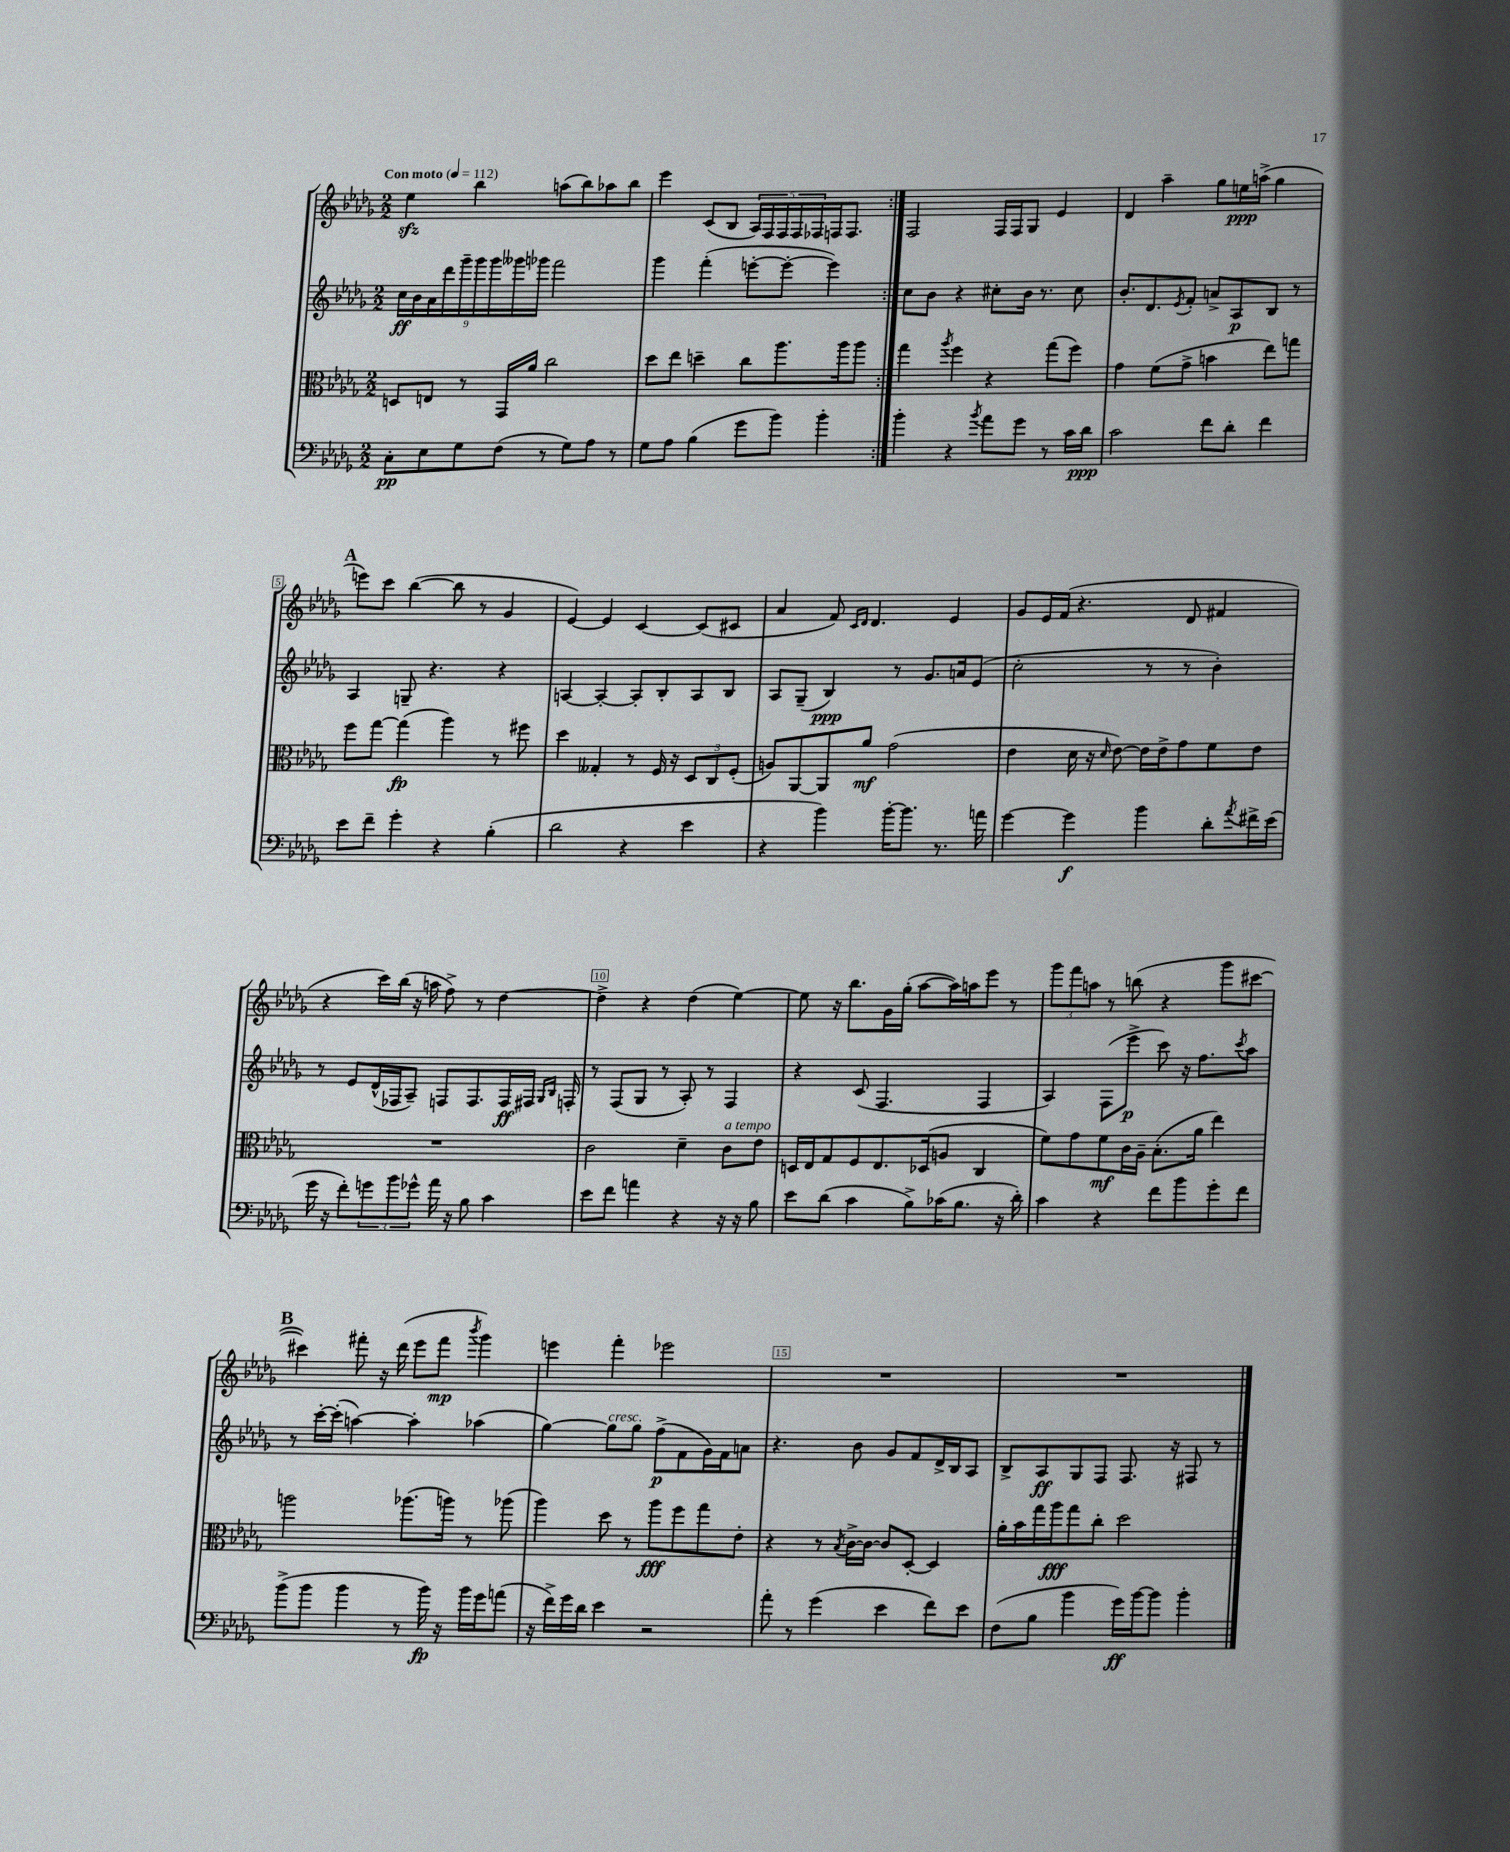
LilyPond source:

<<
\new StaffGroup <<
\new Staff = "s0" {
    \clef treble \key des \major \numericTimeSignature \time 2/2 \tempo "Con moto" 4 = 112
    \repeat volta 2 { ees''4\sfz bes''4 a''8( bes''8) aes''8 bes''8 |
    ees'''4 c'8( bes8 \tuplet 5/4 { aes16) f16 f16 f16 fes16 } f16 f8. | }
    f2 f16 f16 ges8 ees'4 |
    des'4 aes''4-- ges''8 e''16\ppp a''16->( ges''4 |
    \mark \markup { \bold "A" } e'''8) c'''8 bes''4~( bes''8 r8 ges'4 |
    ees'4~) ees'4 c'4~ c'8( cis'8 |
    aes'4 f'8) \grace { c'16 des'16 } des'4. ees'4 |
    ges'8 ees'16 f'16( r4. des'8 fis'4 |
    r4 c'''16) bes''16( r16 a''16 f''8->) r8 des''4~ |
    des''4-> r4 des''4( ees''4~) |
    ees''8 r16 bes''8. ges'16 ges''16-.( aes''8~ aes''16) a''16 ees'''8 r8 |
    \tuplet 3/2 { ges'''8 f'''8 a''8 } r8 b''8( r4 ges'''8 cis'''8~ |
    \mark \markup { \bold "B" } cis'''4) fis'''8-. r16 des'''16( ees'''8 fis'''8\mp \acciaccatura { bes'''8 } ges'''4) |
    e'''4 f'''4-. ees'''2 |
    R1 |
    R1 \bar "|." |
}
\new Staff = "s1" {
    \clef treble \key des \major \numericTimeSignature \time 2/2
    \repeat volta 2 { \tuplet 9/8 { c''16\ff bes'16 aes'16 des'''16 ges'''16-- ges'''16 ges'''16 geses'''16 ges'''16 } f'''2 |
    ges'''4 f'''4-.( e'''8~-. e'''8~-. e'''4) | }
    c''8 bes'8 r4 cis''8-. bes'16 r8. cis''8 |
    bes'8.-. des'8. \acciaccatura { ees'8 } f'8-. a'8-> aes8\p bes8 r8 |
    \mark \markup { \bold "A" } aes4 g8-- r4. r4 |
    a4~ a4~-. a8-. bes8-. a8 bes8 |
    aes8 ges8--( bes4\ppp) r8 ges'8. a'16 ees'8( |
    c''2-. r8 r8 bes'4-.) |
    r8 ees'8 des'16-^( fes16 aes8--) f8 f8. f16\ff fis16 \grace { ges16 bes16 } f16-. |
    r8 f8( ges8 r8 aes8-.) r8 f4 |
    r4 c'8( f4. f4 |
    aes4) f8( ees'''8->\p c'''8) r16 f''8. \acciaccatura { c'''8 } aes''8 |
    \mark \markup { \bold "B" } r8 c'''16~-. c'''16-.( a''4~) a''4-. aes''4( |
    ges''4~) ges''8^\markup { \italic "cresc." } ges''8 f''8->\p( f'8 ges'16) f'16 a'8 |
    r4. bes'8 ges'8 f'8 des'16-> bes16 aes8 |
    bes8-> aes8\ff ges8 f8 f8. r16 fis8 r8 \bar "|." |
}
\new Staff = "s2" {
    \clef alto \key des \major \numericTimeSignature \time 2/2
    \repeat volta 2 { d8 e8 r8 ges,16 aes'16 c''2 |
    des''8 ees''8 d''4-- c''8 aes''8. aes''16 aes''8 | }
    ges''4 \acciaccatura { aes''8 } f''4 r4 ges''8( f''8) |
    ges'4 f'8( ges'8-> b'4 ees''8) g''8 |
    \mark \markup { \bold "A" } f''8 ges''8~ ges''4\fp( aes''4) r8 fis''8 |
    des''4 geses4-. r8 f16 r16 \tuplet 3/2 { des8 c8 f8-.( } |
    a8) aes,8~ aes,8 aes'8\mf ges'2( |
    ees'4 des'16 r16 \grace { des'16 } ees'8~) ees'16 ees'16-> ges'8 f'8 ees'8 |
    R1 |
    c'2 des'4-- c'8^\markup { \italic "a tempo" } ees'8 |
    d16 ees16 ges8 f8 ees8. des16( a8 c4 |
    f'8) ges'8 f'8\mf c'16 aes16-- bes8.-.( aes'16 ees''4) |
    \mark \markup { \bold "B" } a''2 aes''8.( a''16) r8 aes''8( |
    aes''4) des''8 r8 aes''8\fff f''8 ges''8 ees'8-. |
    r4 r8 \acciaccatura { bes8 } c'16~-> c'16~ c'8 des8~-. des4 |
    aes'16-. bes'16 ges''16 aes''16\fff ges''8 c''8-. des''2 \bar "|." |
}
\new Staff = "s3" {
    \clef bass \key des \major \numericTimeSignature \time 2/2
    \repeat volta 2 { c8-.\pp ees8 ges8 f8( r8 ges8) aes8 r8 |
    ges8 aes8 bes4( ges'8 bes'8) bes'4-. | }
    bes'4-. r4 \acciaccatura { bes'8 } aes'8 ges'8 r8 c'16 des'16\ppp |
    c'2 f'8 des'8-. f'4 |
    \mark \markup { \bold "A" } ees'8 f'8-- ges'4-. r4 bes4-.( |
    des'2 r4 ees'4 |
    r4 bes'4) bes'16~-. bes'8. r8. a'16 |
    ges'4~ ges'4\f bes'4 des'8-. \acciaccatura { aes'8 } fis'16-> ees'16( |
    ges'16 r16 f'8-.) \tuplet 3/2 { g'8 bes'8 ges'8-^ } aes'16 r16 bes8 c'4 |
    ees'8 f'8 a'4 r4 r16 r16 bes8 |
    ees'8 des'8( c'4 bes8->) ces'16( bes8. r16 des'16-.) |
    c'4 r4 f'8 bes'8 ges'8-. f'8 |
    \mark \markup { \bold "B" } bes'8->( bes'8 bes'4 r8 bes'16\fp) r16 bes'16 ges'16 a'8( |
    r16 f'16->) ges'16 des'16 ees'4 r2 |
    aes'8-. r8 ges'4( ees'4 f'8) ees'8 |
    f8( bes8 bes'4 ges'16\ff) bes'16~ bes'8 bes'4-. \bar "|." |
}
>>
>>
\layout { \context { \Score \override BarNumber.break-visibility = ##(#f #t #t) barNumberVisibility = #(every-nth-bar-number-visible 5) \override BarNumber.stencil = #(make-stencil-boxer 0.1 0.3 ly:text-interface::print) } }
